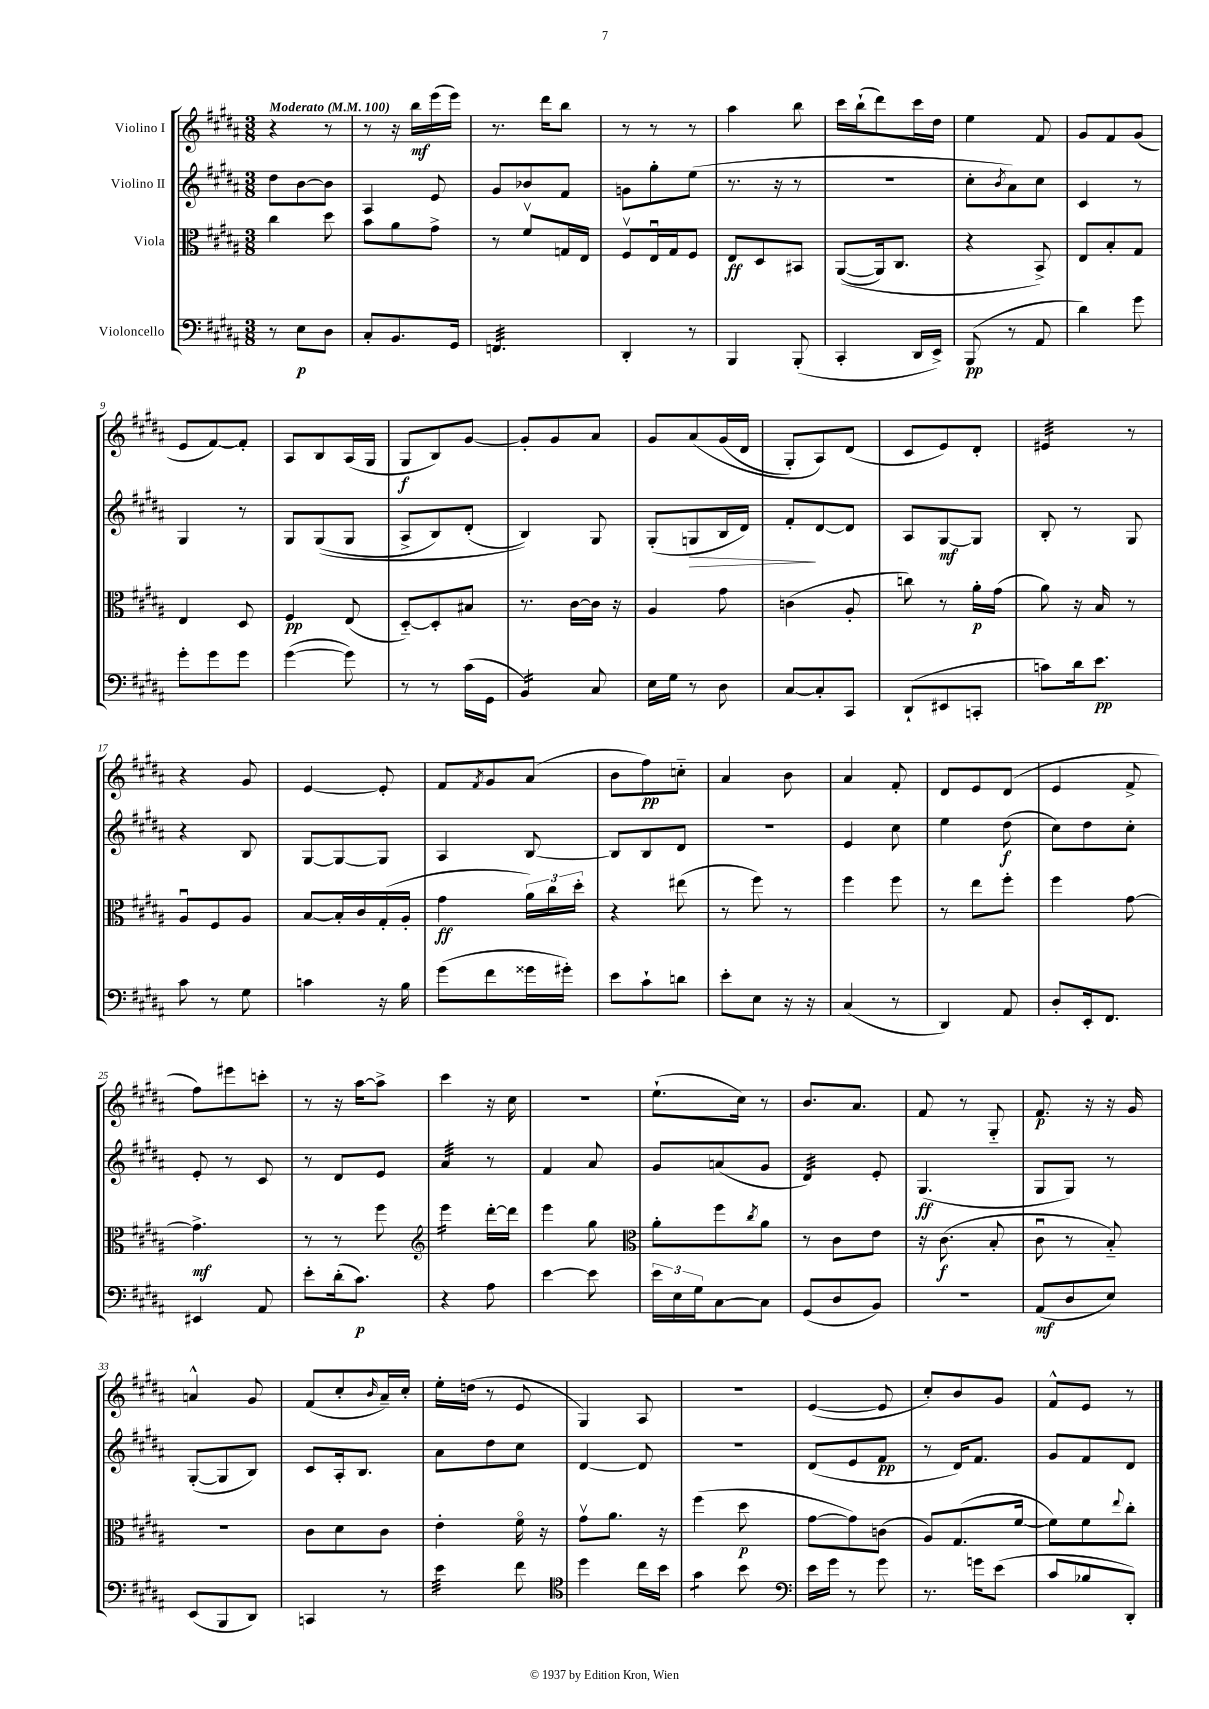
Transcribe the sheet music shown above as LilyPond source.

<<
\new StaffGroup <<
\new Staff = "s0" \with { instrumentName = "Violino I" } {
    \clef treble \key b \major \numericTimeSignature \time 3/8 \tempo "Moderato" 4 = 100
    r4 r8 |
    r8 r16 b''16\mf e'''16( e'''16) |
    r8. dis'''16 b''8 |
    r8 r8 r8 |
    ais''4 b''8 |
    cis'''16 b''16-!( dis'''8) cis'''16 dis''16 |
    e''4 fis'8 |
    gis'8 fis'8 gis'8( |
    e'8 fis'8~) fis'8-. |
    ais8 b8 ais16( gis16 |
    gis8\f b8) gis'8~ |
    gis'8-. gis'8 ais'8 |
    gis'8 ais'8\( gis'16( dis'16 |
    gis8-.) ais8\) dis'8( |
    cis'8 e'8) dis'8-. |
    eis'4:32 r8 |
    r4 gis'8 |
    e'4~ e'8-. |
    fis'8 \acciaccatura { fis'8 } gis'8 ais'8( |
    b'8 fis''8\pp) c''8-_ |
    ais'4 b'8 |
    ais'4 fis'8-. |
    dis'8 e'8 dis'8( |
    e'4 fis'8-> |
    fis''8) eis'''8 c'''8-. |
    r8 r16 ais''16~ ais''8-> |
    cis'''4 r16 cis''16 |
    R4. |
    e''8.-!( cis''16) r8 |
    b'8. ais'8. |
    fis'8 r8 gis8-_ |
    fis'8.\p r16 r16 gis'16 |
    a'4-^ gis'8 |
    fis'8( cis''8-. \grace { b'16 } ais'16--) cis''16-. |
    e''16-. d''16( r8 e'8 |
    gis4) ais8 |
    R4. |
    e'4~( e'8 |
    cis''8-.) b'8 gis'8 |
    fis'8-^ e'8 r8 \bar "|." |
}
\new Staff = "s1" \with { instrumentName = "Violino II" } {
    \clef treble \key b \major \numericTimeSignature \time 3/8
    dis''8 b'8~ b'8 |
    ais4 e'8 |
    gis'8 bes'8 fis'8 |
    g'8 gis''8-. e''8( |
    r8. r16 r8 |
    R4. |
    cis''8-. \acciaccatura { b'8 } ais'8) cis''8 |
    cis'4 r8 |
    gis4 r8 |
    gis8 gis8(\( gis8 |
    ais8-> b8) dis'8-.( |
    b4)\) gis8 |
    gis8-.( g8\> b16 dis'16) |
    fis'8-.\! dis'8~ dis'8 |
    ais8 gis8~\mf gis8 |
    b8-. r8 gis8 |
    r4 b8 |
    gis8~ gis8~ gis8 |
    ais4 b8~ |
    b8 b8 dis'8 |
    R4. |
    e'4 cis''8 |
    e''4 dis''8\f( |
    cis''8) dis''8 cis''8-. |
    e'8-. r8 cis'8 |
    r8 dis'8 e'8 |
    ais'4:32 r8 |
    fis'4 ais'8 |
    gis'8 a'8( gis'8 |
    dis'4:32) e'8-. |
    gis4.\ff( |
    gis8 gis8) r8 |
    gis8~-.( gis8 b8) |
    cis'8 ais16-. b8. |
    ais'8 dis''8 cis''8 |
    dis'4~ dis'8 |
    R4. |
    dis'8( e'8 fis'8\pp |
    r8 dis'16) fis'8. |
    gis'8 fis'8 dis'8 \bar "|." |
}
\new Staff = "s2" \with { instrumentName = "Viola" } {
    \clef alto \key b \major \numericTimeSignature \time 3/8
    cis''4 dis''8 |
    b'8 ais'8 gis'8-> |
    r8 fis'8\upbow g16 e16 |
    fis8\upbow e16\downbow gis16 fis8 |
    e8\ff dis8 bis,8 |
    ais,8~(\( ais,16) cis8. |
    r4 b,8->\) |
    e8 b8-. gis8 |
    e4 dis8 |
    fis4\pp e8( |
    dis8~-_) dis8-. bis8 |
    r8. cis'16~ cis'16 r16 |
    ais4 gis'8 |
    c'4( ais8-. |
    c''8) r8 ais'16-.\p gis'16( |
    ais'8) r16 b16 r8 |
    ais8\downbow fis8 ais8 |
    b8~ b16-. cis'16 gis16-.( ais16-. |
    gis'4\ff \tuplet 3/2 { ais'16) cis''16 dis''16-. } |
    r4 eis''8( |
    r8 fis''8) r8 |
    fis''4 fis''8 |
    r8 e''8 fis''8-. |
    fis''4 gis'8~ |
    gis'4.->\mf |
    r8 r8 fis''8 |
    \clef treble e'''4:16 dis'''16~-. dis'''16 |
    e'''4 gis''8 |
    \clef alto ais'8-. fis''8 \acciaccatura { cis''8 } ais'8 |
    r8 cis'8 e'8 |
    r16 cis'8.\f( b8-. |
    cis'8\downbow r8 b8-_) |
    r4. |
    cis'8 dis'8 cis'8 |
    e'4-. fis'16\flageolet r16 |
    gis'8\upbow ais'8. r16 |
    fis''4( dis''8\p |
    gis'8~ gis'8) c'8( |
    ais8) gis8.( fis'16~ |
    fis'8) fis'8 \appoggiatura { e''8 } cis''8-. \bar "|." |
}
\new Staff = "s3" \with { instrumentName = "Violoncello" } {
    \clef bass \key b \major \numericTimeSignature \time 3/8
    r8 e8\p dis8 |
    cis8-. b,8. gis,16 |
    f,4.:32 |
    dis,4-. r8 |
    b,,4 b,,8-.( |
    cis,4-. dis,16 e,16->) |
    b,,8\pp( r8 ais,8 |
    dis'4) gis'8 |
    gis'8-. gis'8 gis'8 |
    gis'4~( gis'8) |
    r8 r8 cis'16( gis,16 |
    b,4:16) cis8 |
    e16 gis16 r8 dis8 |
    cis8~ cis8-. cis,8 |
    dis,8-!( eis,8 c,8-. |
    c'8) dis'16 e'8.\pp |
    cis'8 r8 gis8 |
    c'4 r16 b16 |
    gis'8( fis'8 gisis'16 gis'16-.) |
    e'8 cis'8-! d'8 |
    e'8-. e8 r16 r16 |
    cis4( r8 |
    dis,4) ais,8 |
    dis8-. e,16-. fis,8. |
    eis,4 ais,8 |
    e'8-. dis'16-.( cis'8.\p) |
    r4 ais8 |
    e'4~ e'8 |
    \tuplet 3/2 { e'16 e16 gis16 } cis8~ cis8 |
    gis,8( dis8 b,8) |
    R4. |
    ais,8\mf( dis8 e8) |
    e,8( b,,8 dis,8) |
    c,4 r8 |
    e'4:32 fis'8 |
    \clef tenor dis''4 cis''16 b'16 |
    gis'4:8 b'8 |
    \clef bass e'16 gis'16 r8 gis'8 |
    r8. g'16 e'8( |
    cis'8 bes8 dis,8-.) \bar "|." |
}
>>
>>
